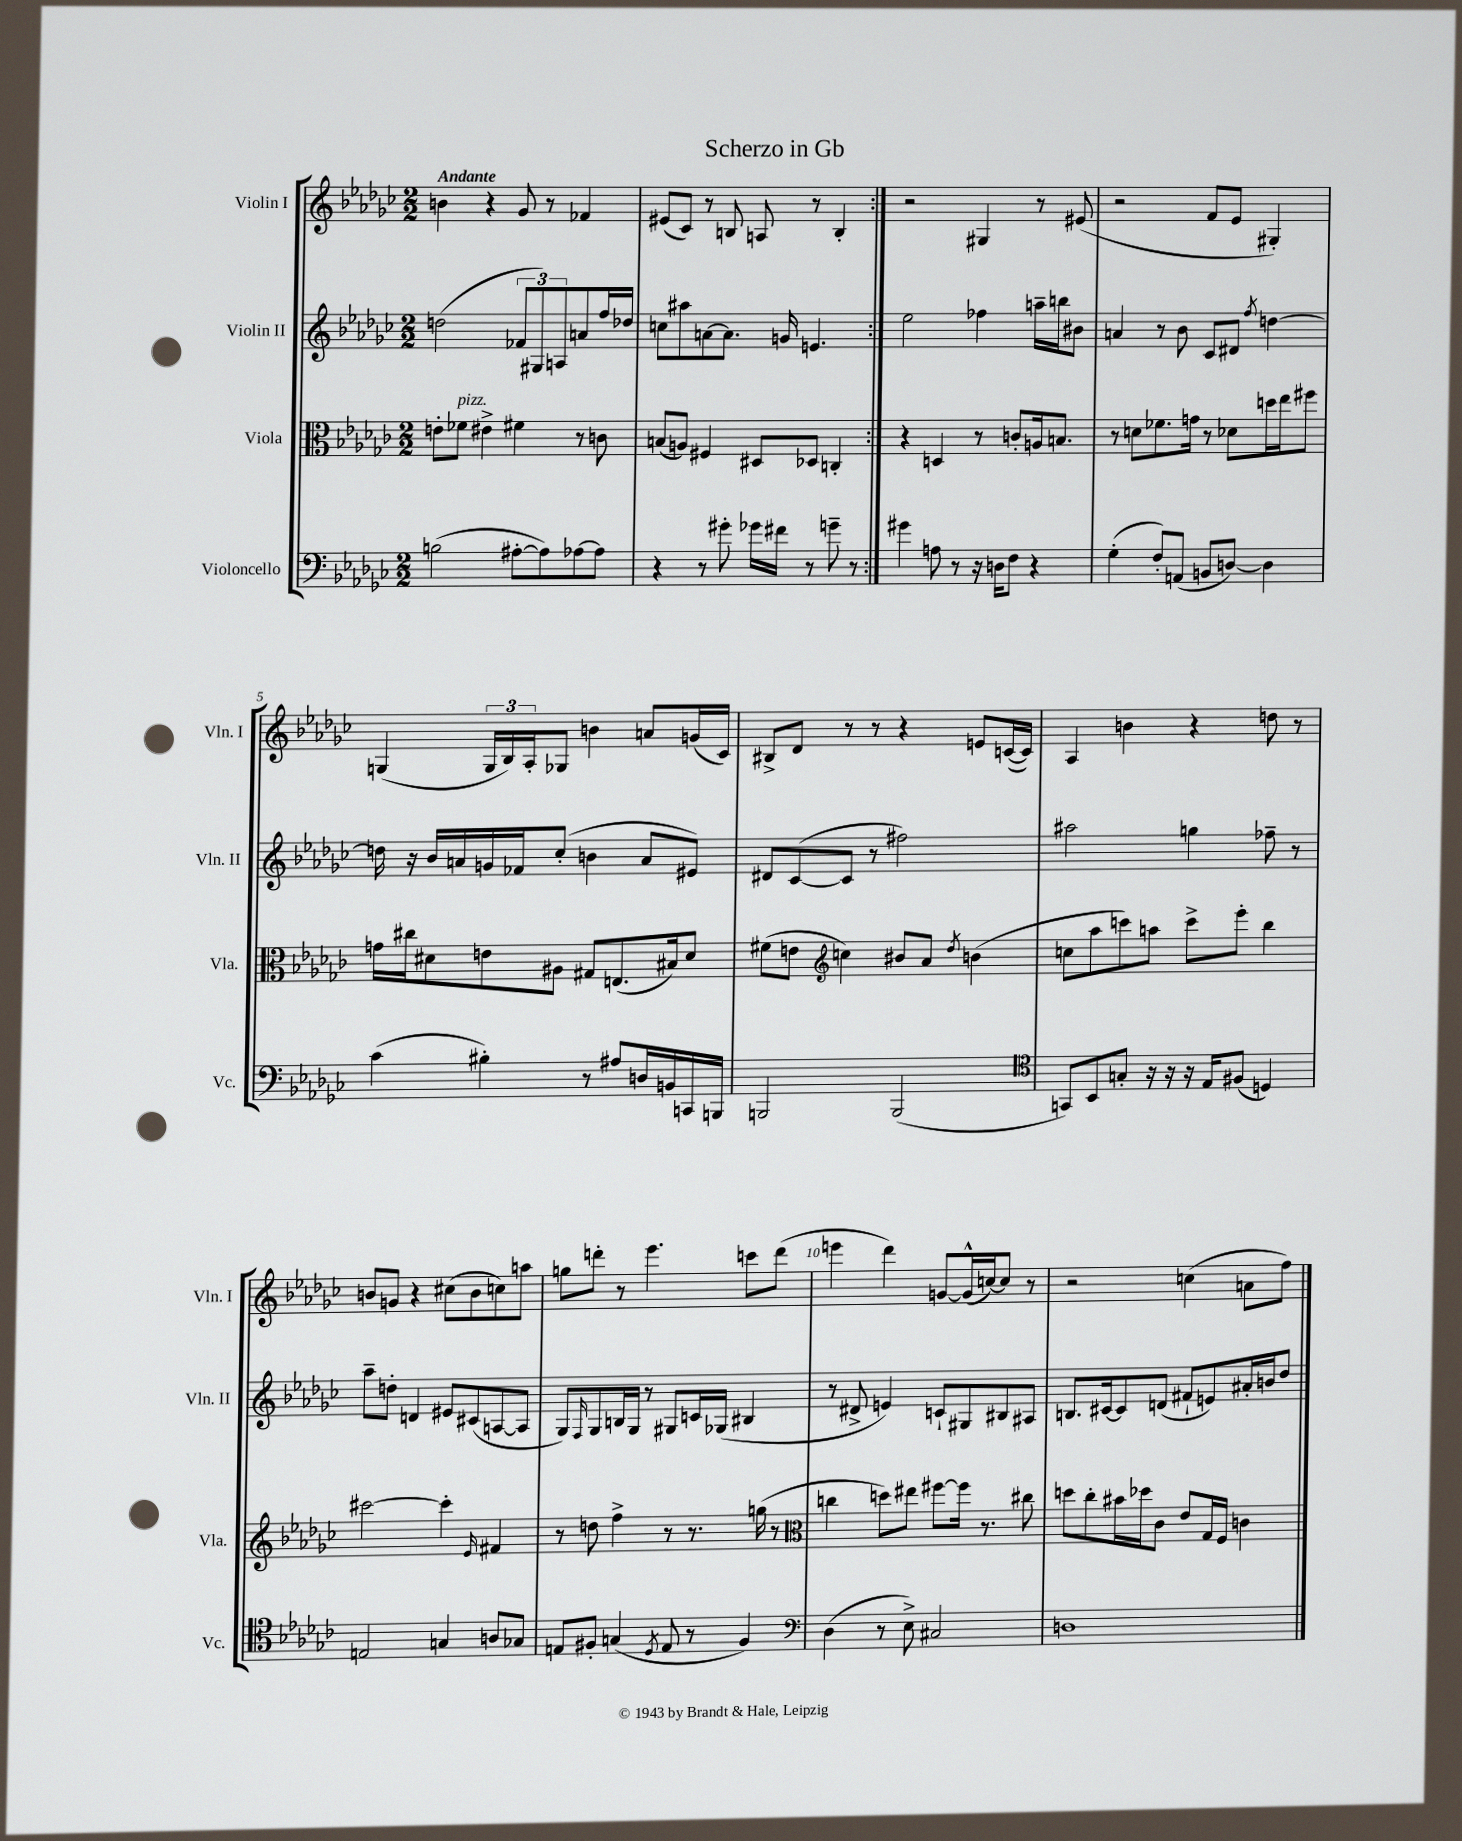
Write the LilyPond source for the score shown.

\header { title = "Scherzo in Gb" }
<<
\new StaffGroup <<
\new Staff = "s0" \with { instrumentName = "Violin I" shortInstrumentName = "Vln. I" } {
    \clef treble \key ges \major \numericTimeSignature \time 2/2 \tempo "Andante"
    \repeat volta 2 { b'4 r4 ges'8 r8 fes'4 |
    eis'8( ces'8) r8 b8 a8 r8 b4-. | }
    r2 gis4 r8 eis'8( |
    r2 f'8 ees'8 gis4-.) |
    g4( \tuplet 3/2 { g16 bes16) aes16-. } ges8 b'4 a'8 g'16( ces'16) |
    bis8-> des'8 r8 r8 r4 e'8 c'16~( c'16) |
    aes4 b'4 r4 d''8 r8 |
    b'8 g'8 r4 cis''8( b'8 c''8) a''8 |
    g''8 d'''8-. r8 ees'''4. c'''8 d'''8( |
    e'''4 des'''4) g'8~ g'16-^( c''16~) c''8 r8 |
    r2 c''4( a'8 f''8) \bar "|." |
}
\new Staff = "s1" \with { instrumentName = "Violin II" shortInstrumentName = "Vln. II" } {
    \clef treble \key ges \major \numericTimeSignature \time 2/2
    \repeat volta 2 { d''2( \tuplet 3/2 { fes'8 gis8) a8 } a'8 f''16 des''16 |
    c''8 ais''8 a'8~ a'8. g'16 e'4. | }
    ees''2 fes''4 a''16-- b''16 bis'8 |
    a'4 r8 bes'8 ces'8 dis'8 \acciaccatura { f''8 } d''4~ |
    d''16 r16 bes'16 a'16 g'16 fes'16 ces''8-.( b'4 a'8 eis'8) |
    dis'8 ces'8~( ces'8 r8 fis''2) |
    ais''2 g''4 fes''8-- r8 |
    aes''8-- d''8-. d'4 eis'8 cis'8( a8~ a8 |
    ges8) \grace { f16 } ges8 b16 ges16 r8 gis8 c'16 ges16( bis4 |
    r8 dis'8-> e'4) c'8-! gis8 bis8 ais8 |
    b8. cis'16~ cis'8 d'8( fis'8-! e'8) ais'16-. b'16 des''8 \bar "|." |
}
\new Staff = "s2" \with { instrumentName = "Viola" shortInstrumentName = "Vla." } {
    \clef alto \key ges \major \numericTimeSignature \time 2/2
    \repeat volta 2 { e'8-. fes'8^\markup { \italic "pizz." } eis'4-> fis'4 r8 c'8 |
    b8( a8) fis4 dis8 des8 c4-. | }
    r4 d4 r8 c'8-. a16 b8. |
    r8 d'8 fes'8. g'16 r8 des'8 d''16 ees''16 fis''8 |
    g'16 cis''16 dis'8 e'8 ais8 gis8 e8.( bis16) dis'8 |
    fis'8( e'8 \clef treble c''4) bis'8 aes'8 \acciaccatura { des''8 } b'4( |
    c''8 aes''8 c'''8) a''8 c'''8-> ees'''8-. bes''4 |
    cis'''2~ cis'''4-. \grace { ees'16 } fis'4 |
    r8 d''8 f''4-> r8 r8. g''16( r8 |
    \clef alto c''4 d''8) eis''8 fis''8~ fis''16 r8. cis''8 |
    d''8 ces''8-. bis'16 des''16 ces'8 ees'8 ges16 f16 c'4 \bar "|." |
}
\new Staff = "s3" \with { instrumentName = "Violoncello" shortInstrumentName = "Vc." } {
    \clef bass \key ges \major \numericTimeSignature \time 2/2
    \repeat volta 2 { b2( ais8~-. ais8) aes8~ aes8 |
    r4 r8 gis'8-. ges'16 fis'16 r8 g'8-- r8 | }
    gis'4 a8 r8 r16 d16 f8 r4 |
    ges4-.( f8-.) a,8( b,8 d8~) d4 |
    ces'4( bis4-.) r8 ais8 d16 b,16 c,16 b,,16 |
    b,,2 b,,2( |
    \clef tenor g,8) bes,8 g8-. r16 r16 r16 ees16 fis8( d4) |
    e2 g4 a8 ges8 |
    e8 fis8-. g4( \acciaccatura { des8 } e8 r8 fis4) |
    \clef bass des4( r8 ees8->) cis2 |
    d1 \bar "|." |
}
>>
>>
\layout { \context { \Score \override BarNumber.break-visibility = ##(#f #t #t) barNumberVisibility = #(every-nth-bar-number-visible 5) } }
